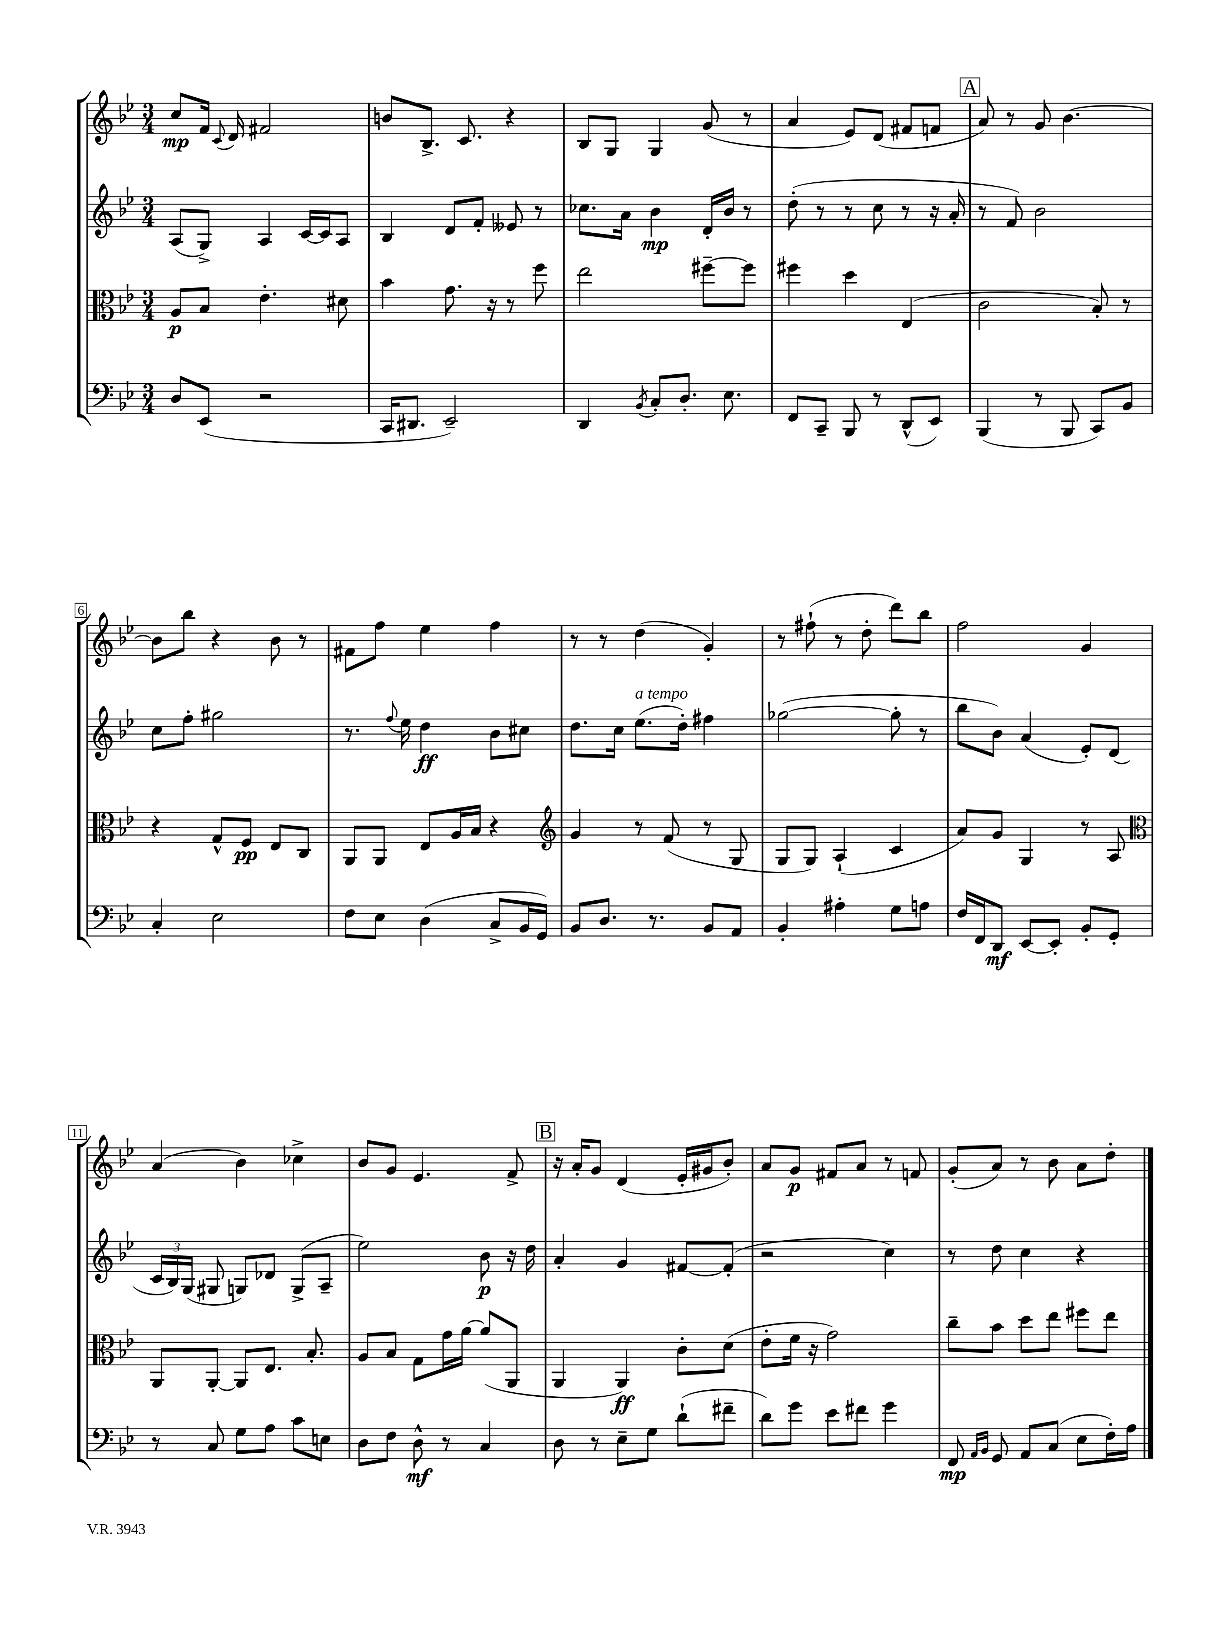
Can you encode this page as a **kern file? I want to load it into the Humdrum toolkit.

**kern	**kern	**kern	**kern
*staff4	*staff3	*staff2	*staff1
*clefF4	*clefC3	*clefG2	*clefG2
*k[b-e-]	*k[b-e-]	*k[b-e-]	*k[b-e-]
*M3/4	*M3/4	*M3/4	*M3/4
8D	8A	(8A	8cc
(8EE-	8B-	8G^)	16f
.	.	.	8qqc
.	.	.	16d
2r	4.e-'	4A	2f#
.	.	[16c	.
.	.	16c]	.
.	8d#	8A	.
=	=	=	=
16CC	4b-	4B-	8b
8.DD#	.	.	.
.	.	.	8.B-^
2EE-~)	8.g	8d	.
.	.	.	8.c
.	.	8f'	.
.	16r	.	.
.	8r	8e--	4r
.	8ff	8r	.
=	=	=	=
4DD	2ee-	8.cc-	8B-
.	.	.	8G
.	.	16a	.
8qBB-	.	.	.
8C'	.	4b-	4G
8.D'	.	.	.
.	[8ff#~	16d'	(8g
8.E-	.	16b-	.
.	8ff#]	8r	8r
=	=	=	=
8FF	4ff#	(8dd'	4a
8CC~	.	8r	.
8BBB-	4dd	8r	8e-)
8r	.	8cc	(8d
(8DD^^	(4E-	8r	8f#
8EE-)	.	16r	8f
.	.	16a'	.
=	=	=	=
(4BBB-	2c	8r	8a)
.	.	8f)	8r
8r	.	2b-	8g
8BBB-	.	.	[4.b-
8CC)	8B-')	.	.
8BB-	8r	.	.
=	=	=	=
4C'	4r	8cc	8b-]
.	.	8ff'	8bb-
2E-	8G^^	2gg#	4r
.	8F	.	.
.	8E-	.	8b-
.	8C	.	8r
=	=	=	=
8F	8AA	8.r	8f#
8E-	8AA	.	8ff
.	.	8qqff	.
.	.	16ee-	.
(4D	8E-	4dd	4ee-
.	16A	.	.
.	16B-	.	.
8C^	4r	8b-	4ff
16BB-	.	8cc#	.
16GG)	.	.	.
=	=	=	=
*	*clefG2	*	*
8BB-	4g	8.dd	8r
8.D	.	.	8r
.	.	16cc	.
.	8r	(8.ee-	(4dd
8.r	.	.	.
.	(8f	.	.
.	.	16dd')	.
8BB-	8r	4ff#	4g')
8AA	8G	.	.
=	=	=	=
4BB-'	8G	([2gg-	8r
.	8G)	.	(8ff#`
4A#'	(4A`	.	8r
.	.	.	8dd'
8G	4c	8gg-']	8ddd)
8A	.	8r	8bb-
=	=	=	=
16F	8a)	8bb-	2ff
16FF	.	.	.
8DD	8g	8b-)	.
[8EE-	4G	(4a	.
8EE-']	.	.	.
8BB-'	8r	8e-')	4g
8GG'	8A	(8d	.
=	=	=	=
*	*clefC3	*	*
8r	8AA	24c	(4a
.	.	24B-)	.
.	.	(24G	.
8C	[8AA'	8G#	.
8G	8AA]	8G)	4b-)
8A	8.E-	8d-	.
8c	.	(8G^	4cc-^
.	8.B-'	.	.
8E	.	8A~	.
=	=	=	=
8D	8A	2ee-)	8b-
8F	8B-	.	8g
8D^^	8G	.	4.e-
8r	16g	.	.
.	[16a	.	.
4C	(8a]	8b-	.
.	8AA	16r	8f^
.	.	16dd	.
=	=	=	=
8D	4AA	4a'	16r
.	.	.	16a'
8r	.	.	8g
8E-~	4AA)	4g	(4d
8G	.	.	.
(8d`	8c'	[8f#	16e-'
.	.	.	16g#
8f#~	(8d	(8f#']	8b-')
=	=	=	=
8d)	8e-'	2r	8a
8g	16f	.	8g
.	16r	.	.
8e-	2g)	.	8f#
8f#	.	.	8a
4g	.	4cc)	8r
.	.	.	8f
=	=	=	=
8FF	8cc~	8r	(8g'
16qqAA	.	.	.
16qqBB-	.	.	.
8GG	8b-	8dd	8a)
8AA	8dd	4cc	8r
(8C	8ee-	.	8b-
8E-	8ff#	4r	8a
16F')	8ee-	.	8dd'
16A	.	.	.
==	==	==	==
*-	*-	*-	*-
